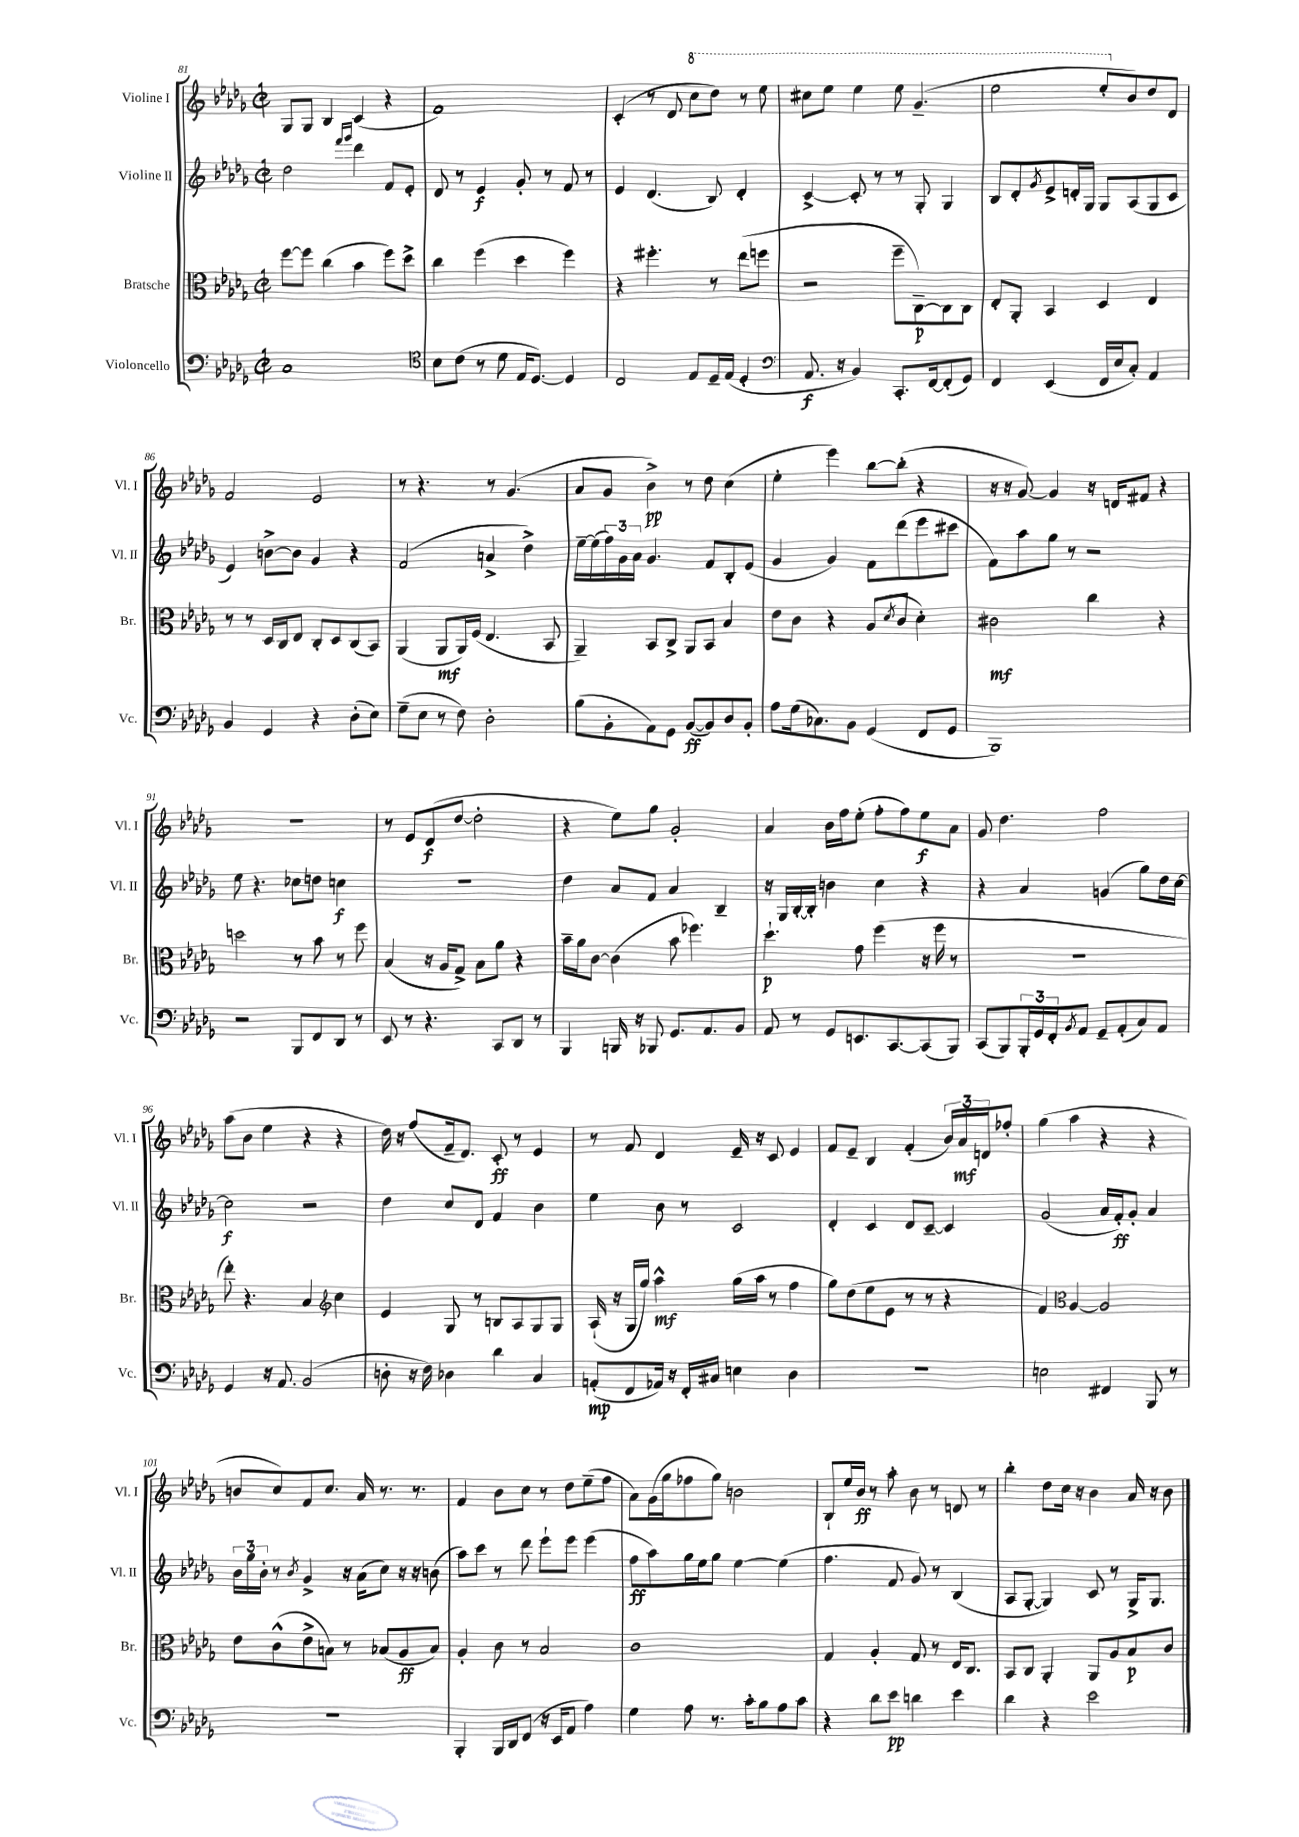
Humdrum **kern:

**kern	**dynam	**kern	**dynam	**kern	**dynam	**kern	**dynam
*part4	*part4	*part3	*part3	*part2	*part2	*part1	*part1
*staff4	*staff4	*staff3	*staff3	*staff2	*staff2	*staff1	*staff1
*I"Violoncello	*	*I"Bratsche	*	*I"Violine II	*	*I"Violine I	*
*I'Vc.	*	*I'Br.	*	*I'Vl. II	*	*I'Vl. I	*
*clefF4	*	*clefC3	*	*clefG2	*	*clefG2	*
*k[b-e-a-d-g-]	*	*k[b-e-a-d-g-]	*	*k[b-e-a-d-g-]	*	*k[b-e-a-d-g-]	*
*M2/2	*	*M2/2	*	*M2/2	*	*M2/2	*
*met(c|)	*	*met(c|)	*	*met(c|)	*	*met(c|)	*
=81	=81	=81	=81	=81	=81	=81	=81
1C	.	[8ff\L	.	2dd-\	.	8G-/L	.
.	.	8ff\J]	.	.	.	8G-/J	.
.	.	(4cc\	.	.	.	4B-/	.
.	.	.	.	16qqfff/LL	.	.	.
.	.	.	.	16qqggg-/JJ	.	.	.
.	.	4b-\	.	4ddd-\	.	(4c/	.
.	.	8ff\L)	.	8f/L	.	4r	.
.	.	8dd-^\J	.	8e-'/J	.	.	.
=82	=82	=82	=82	=82	=82	=82	=82
*clefC4	*	*	*	*	*	*	*
8B-\L	.	4cc\	.	8d-/	.	1f)	.
(8c\J	.	.	.	8r	.	.	.
8r	.	(4ff\	.	4e-/	f	.	.
8d-\	.	.	.	.	.	.	.
16E-/KL	.	4dd-\	.	8g-'/	.	.	.
[8.D-/J)	.	.	.	.	.	.	.
.	.	.	.	8r	.	.	.
4D-/]	.	4ff\)	.	8f/	.	.	.
.	.	.	.	8r	.	.	.
=83	=83	=83	=83	=83	=83	=83	=83
2C/	.	4r	.	4e-/	.	(4c'/	.
.	.	4.ff#X'\	.	(4.d-/	.	8r	.
.	.	.	.	.	.	8d-/	.
*	*	*	*	*	*	*8va	*
8E-/L	.	.	.	.	.	8ccc\L	.
16D-~/L	.	8r	.	8B-/)	.	8ddd-\J)	.
(16E-/JJ	.	.	.	.	.	.	.
4D-'/	.	(8ee-\L	.	4d-'/	.	8r	.
.	.	8ffn\J	.	.	.	8eee-\	.
=84	=84	=84	=84	=84	=84	=84	=84
*clefF4	*	*	*	*	*	*	*
8.AA-/	f	2r	.	[4c^/	.	8ccc#X\L	.
.	.	.	.	.	.	8eee-\J	.
16r	.	.	.	.	.	.	.
4BB-/)	.	.	.	8c'/]	.	4eee-\	.
.	.	.	.	8r	.	.	.
8.CC'/L	.	8ff~\L	.	8r	.	8eee-\	.
.	.	[8C~\)	p	8G-'/	.	(4.gg-~/	.
[16FF/k	.	.	.	.	.	.	.
(8FF'/]	.	8C\]	.	4G-/	.	.	.
8GG-/J)	.	8C\J	.	.	.	.	.
=85	=85	=85	=85	=85	=85	=85	=85
4FF/	.	8E-'/L	.	8B-/L	.	2eee-\	.
.	.	8AA-'/J	.	8d-'/	.	.	.
.	.	.	.	8qg-/	.	.	.
(4EE-/	.	4BB-/	.	8e-^/	.	.	.
.	.	.	.	16dn'/L	.	.	.
.	.	.	.	16G-/JJ	.	.	.
16FF/LL	.	4D-/	.	8G-/L	.	8eee-'/L	.
16E-/J	.	.	.	.	.	.	.
*	*	*	*	*	*	*X8va	*
8C'/J)	.	.	.	(8A-/	.	8b-/)	.
4AA-/	.	4E-/	.	8G-/	.	8dd-/	.
.	.	.	.	8c/J	.	8d-/J	.
!!LO:LB:g=z
=86	=86	=86	=86	=86	=86	=86	=86
4BB-/	.	8r	.	4e-/)	.	2f/	.
.	.	8r	.	.	.	.	.
4GG-/	.	16D-/LL	.	[8bn^\L	.	.	.
.	.	16C/J	.	.	.	.	.
.	.	8E-/J	.	8b\J]	.	.	.
4r	.	8C'/L	.	4g-/	.	2e-/	.
.	.	8D-/	.	.	.	.	.
(8D-'\L	.	(8C/	.	4r	.	.	.
8E-\J)	.	8BB-/J)	.	.	.	.	.
=87	=87	=87	=87	=87	=87	=87	=87
(8G-~\L	.	(4AA-/	.	(2f/	.	8r	.
8E-\J	.	.	.	.	.	4.r	.
8r	.	8AA-/L	mf	.	.	.	.
8F\)	.	16AA-/L)	.	.	.	.	.
.	.	(16F/JJ	.	.	.	.	.
2D-'\	.	4.E-/	.	4an^/	.	8r	.
.	.	.	.	.	.	(4.g-/	.
.	.	.	.	4dd-^\)	.	.	.
.	.	8BB-/	.	.	.	.	.
=88	=88	=88	=88	=88	=88	=88	=88
(8B-\L	.	4AA-~/)	.	[16ee-~\LL	.	8a-/L	.
.	.	.	.	(16ee-\]	.	.	.
8BB-'\	.	.	.	24ff\)	.	8g-/J	.
.	.	.	.	24g-\	.	.	.
.	.	.	.	24a-\JJ	.	.	.
8AA-\)	.	8BB-/L	.	4.g-/	.	4b-^\)	pp
8GG-\J	.	8C^/J	.	.	.	.	.
([8BB-/L	ff	8AA-/L	.	.	.	8r	.
8BB-/])	.	8BB-/J	.	8f/L	.	8dd-\	.
8D-/	.	4B-/	.	8B-'/	.	(4cc\	.
8BB-'/J	.	.	.	(8e-/J	.	.	.
=89	=89	=89	=89	=89	=89	=89	=89
8A-\L	.	8e-\L	.	4g-/	.	4ee-'\	.
(16G-\k	.	8c\J	.	.	.	.	.
8.C-X\)	.	.	.	.	.	.	.
.	.	4r	.	4g-/)	.	4eee-\)	.
8BB-\J	.	.	.	.	.	.	.
(4GG-/	.	(8A-/L	.	8f\L	.	[8bb-\L	.
.	.	8qd-/	.	.	.	.	.
.	.	8c/J	.	(8ddd-\	.	(8bb-'\J]	.
8FF/L	.	4d-'\)	.	8eee-\	.	4r	.
8GG-/J	.	.	.	8ccc#X\J	.	.	.
=90	=90	=90	=90	=90	=90	=90	=90
1BBB-)	.	2c#X\	mf	8f\L)	.	16r	.
.	.	.	.	.	.	16r	.
.	.	.	.	8aa-\	.	[8g-/)	.
.	.	.	.	8gg-\J	.	4g-/]	.
.	.	.	.	8r	.	.	.
.	.	4cc\	.	2r	.	16r	.
.	.	.	.	.	.	16dn/KL	.
.	.	.	.	.	.	8f#X/J	.
.	.	4r	.	.	.	4r	.
!!LO:LB:g=z
=91	=91	=91	=91	=91	=91	=91	=91
2r	.	2ddn\	.	8ee-\	.	1r	.
.	.	.	.	4.r	.	.	.
8BBB-/L	.	8r	.	8cc-X\L	.	.	.
8FF/	.	8b-\	.	8ddn\J	.	.	.
8DD-/J	.	8r	.	4ccn\	f	.	.
8r	.	8ff\	.	.	.	.	.
=92	=92	=92	=92	=92	=92	=92	=92
8EE-/	.	(4B-/	.	1r	.	8r	.
8r	.	.	.	.	.	8e-/L	.
4.r	.	16r	.	.	.	(8d-/	f
.	.	16A-/KL	.	.	.	.	.
.	.	8G-^/J)	.	.	.	[8dd-/J	.
.	.	8B-\L	.	.	.	2dd-'\]	.
8CC/L	.	8a-\J	.	.	.	.	.
8DD-/J	.	4r	.	.	.	.	.
8r	.	.	.	.	.	.	.
=93	=93	=93	=93	=93	=93	=93	=93
4BBB-/	.	16b-~\LL	.	4dd-\	.	4r	.
.	.	16a-\J	.	.	.	.	.
.	.	[8c\J	.	.	.	.	.
16BBBn/	.	(4c\]	.	8a-/L	.	8ee-\L)	.
16r	.	.	.	.	.	.	.
8BBB-X/	.	.	.	8f/J	.	8gg-\J	.
8.GG-/L	.	8b-\	.	4a-/	.	2g-'/	.
.	.	4.ff-X\)	.	.	.	.	.
8.AA-/	.	.	.	.	.	.	.
.	.	.	.	4B-~/	.	.	.
8BB-/J	.	.	.	.	.	.	.
=94	=94	=94	=94	=94	=94	=94	=94
8AA-/	.	4.dd-`\	p	16r	.	4a-/	.
.	.	.	.	16G-/LL	.	.	.
8r	.	.	.	[16B-'/	.	.	.
.	.	.	.	16B-'/JJ]	.	.	.
8GG-/L	.	.	.	4bn\	.	16b-\LL	.
.	.	.	.	.	.	16ff\J	.
8.EEn/	.	8g-\	.	.	.	(8ee-'\J	.
.	.	(4ff\	.	4cc\	.	8ff'\L	.
[8.CC/	.	.	.	.	.	.	.
.	.	.	.	.	.	8ff\)	.
(8CC/]	.	16r	.	4r	.	8ee-\	f
.	.	16ff\	.	.	.	.	.
8BBB-/J)	.	8r	.	.	.	8a-\J	.
=95	=95	=95	=95	=95	=95	=95	=95
(8CC/L	.	1r	.	4r	.	8g-/	.
8BBB-/)	.	.	.	.	.	4.dd-\	.
24BBB-'/L	.	.	.	4a-/	.	.	.
24GG-/	.	.	.	.	.	.	.
24FF'/J	.	.	.	.	.	.	.
8qBB-/	.	.	.	.	.	.	.
8AA-/J	.	.	.	.	.	.	.
8GG-~/L	.	.	.	(4gn/	.	2ff\	.
(8AA-'/	.	.	.	.	.	.	.
8C/)	.	.	.	8gg-\L)	.	.	.
8AA-/J	.	.	.	16dd-\L	.	.	.
.	.	.	.	[16cc\JJ	.	.	.
!!LO:LB:g=z
=96	=96	=96	=96	=96	=96	=96	=96
4GG-/	.	8ee-'\)	.	2cc\]	f	(8aa-\L	.
.	.	4.r	.	.	.	8b-\J	.
16r	.	.	.	.	.	4ee-\	.
8.AA-/	.	.	.	.	.	.	.
(2BB-/	.	4B-/	.	2r	.	4r	.
*	*	*clefG2	*	*	*	*	*
.	.	4cc\	.	.	.	4r	.
=97	=97	=97	=97	=97	=97	=97	=97
8Dn'\	.	4e-/	.	4dd-\	.	16dd-\)	.
.	.	.	.	.	.	16r	.
16r	.	.	.	.	.	(8ff/L	.
16F\)	.	.	.	.	.	.	.
4D-X\	.	8G-/	.	8cc/L	.	16f~/k	.
.	.	.	.	.	.	8.d-/J)	.
.	.	8r	.	8d-/J	.	.	.
4d-\	.	8Bn/L	.	4f/	.	8c'/	ff
.	.	8A-/	.	.	.	8r	.
4C/	.	8G-/	.	4b-\	.	4e-/	.
.	.	8G-/J	.	.	.	.	.
=98	=98	=98	=98	=98	=98	=98	=98
(8AAn'/L	mp	(16A-`/	.	4ee-\	.	8r	.
.	.	16r	.	.	.	.	.
8FF/	.	16G-/LL	.	.	.	8f/	.
.	.	16gg-/JJ)	.	.	.	.	.
16AA-X/Jk)	.	4aa-^^\	mf	8b-\	.	4d-/	.
16r	.	.	.	.	.	.	.
16FF'/LL	.	.	.	8r	.	.	.
16C#X/JJ	.	.	.	.	.	.	.
4En\	.	(16gg-\LL	.	2c/	.	16e-~/	.
.	.	16aa-\JJ	.	.	.	16r	.
.	.	8r	.	.	.	8c/	.
4D-\	.	4ff\	.	.	.	4e-/	.
=99	=99	=99	=99	=99	=99	=99	=99
1r	.	8gg-\L)	.	4d-'/	.	8f/L	.
.	.	(8dd-\	.	.	.	8e-~/J	.
.	.	8ee-\	.	4c/	.	4B-/	.
.	.	8e-\J	.	.	.	.	.
.	.	8r	.	8d-/L	.	(4f'/	.
.	.	8r	.	[8c~/J	.	.	.
.	.	4r	.	4c/]	.	24b-/LL)	.
.	.	.	.	.	.	24a-/	mf
.	.	.	.	.	.	24dn/J	.
.	.	.	.	.	.	8ff-X'/J	.
=100	=100	=100	=100	=100	=100	=100	=100
2En\	.	4f/)	.	(2g-/	.	(4gg-\	.
*	*	*clefC3	*	*	*	*	*
.	.	[4A-/	.	.	.	4aa-\	.
4FF#X/	.	2A-/]	.	16a-/LL	.	4r	.
.	.	.	.	16f'/J)	ff	.	.
.	.	.	.	8g-'/J	.	.	.
8BBB-/	.	.	.	4a-/	.	4r	.
8r	.	.	.	.	.	.	.
!!LO:LB:g=z
=101	=101	=101	=101	=101	=101	=101	=101
1r	.	8e-\L	.	24b-\LL	.	8bn/L	.
.	.	.	.	24gg-\	.	.	.
.	.	.	.	24b-'\JJ	.	.	.
.	.	(8c^^\	.	8r	.	8cc/)	.
.	.	.	.	8qb-/	.	.	.
.	.	8e-^\	.	4g-^/	.	8f/	.
.	.	8Bn\J)	.	.	.	8.cc/J	.
.	.	8r	.	16r	.	.	.
.	.	.	.	(16a-\KL	.	16a-/	.
.	.	(8B-X/L	.	8cc\J)	.	8.r	.
.	.	8A-/	ff	16r	.	.	.
.	.	.	.	16r	.	8.r	.
.	.	8B-/J)	.	(8bn\	.	.	.
=102	=102	=102	=102	=102	=102	=102	=102
4BBB-'/	.	4A-'/	.	8aa-\L)	.	4f/	.
.	.	.	.	8ccc\J	.	.	.
16BBB-/LL	.	8c\	.	8r	.	8b-\L	.
16DD-/J	.	.	.	.	.	.	.
(8FF/J	.	8r	.	8ddd-\	.	8cc\J	.
16r	.	2B-/	.	8eee-`\L	.	8r	.
16EE-/KL	.	.	.	.	.	.	.
8AA-/J	.	.	.	8eee-\J	.	8dd-\L	.
4A-\)	.	.	.	(4eee-\	.	(8ee-~\	.
.	.	.	.	.	.	8ff\J	.
=103	=103	=103	=103	=103	=103	=103	=103
4G-\	.	1c	.	8ff\L	ff	8a-\L)	.
.	.	.	.	8aa-\)	.	(16g-\L	.
.	.	.	.	.	.	16gg-\J	.
8A-\	.	.	.	16gg-\L	.	8ff-X\	.
.	.	.	.	16ee-\J	.	.	.
8.r	.	.	.	8gg-\J	.	8gg-\J)	.
.	.	.	.	[4ee-\	.	2bn\	.
16c'\KL	.	.	.	.	.	.	.
8B-\	.	.	.	.	.	.	.
8A-\	.	.	.	(4ee-\]	.	.	.
8c\J	.	.	.	.	.	.	.
=104	=104	=104	=104	=104	=104	=104	=104
4r	.	4G-/	.	4.ff\	.	8B-`/L	.
.	.	.	.	.	.	16ee-/L	.
.	.	.	.	.	.	16b-/JJ	ff
8d-\L	.	4A-'/	.	.	.	8r	.
8e-\J	pp	.	.	8f/	.	8aa-'\	.
4dn\	.	8G-/	.	8g-/)	.	8b-\	.
.	.	8r	.	8r	.	8r	.
4e-\	.	16E-/KL	.	(4B-/	.	8dn/	.
.	.	8.C/J	.	.	.	.	.
.	.	.	.	.	.	8r	.
=105	=105	=105	=105	=105	=105	=105	=105
4d-\	.	8BB-/L	.	8A-/L	.	4bb-'\	.
.	.	8C/J	.	[8G-'/J	.	.	.
4r	.	4AA-'/	.	4G-/])	.	8dd-\L	.
.	.	.	.	.	.	16cc\Jk	.
.	.	.	.	.	.	16r	.
2e-\	.	8AA-/L	.	8c/	.	4b-\	.
.	.	8A-/	.	8r	.	.	.
.	.	8B-/	p	16G-^/KL	.	16a-/	.
.	.	.	.	8.G-/J	.	16r	.
.	.	8c/J	.	.	.	8b-\	.
==	==	==	==	==	==	==	==
*-	*-	*-	*-	*-	*-	*-	*-
